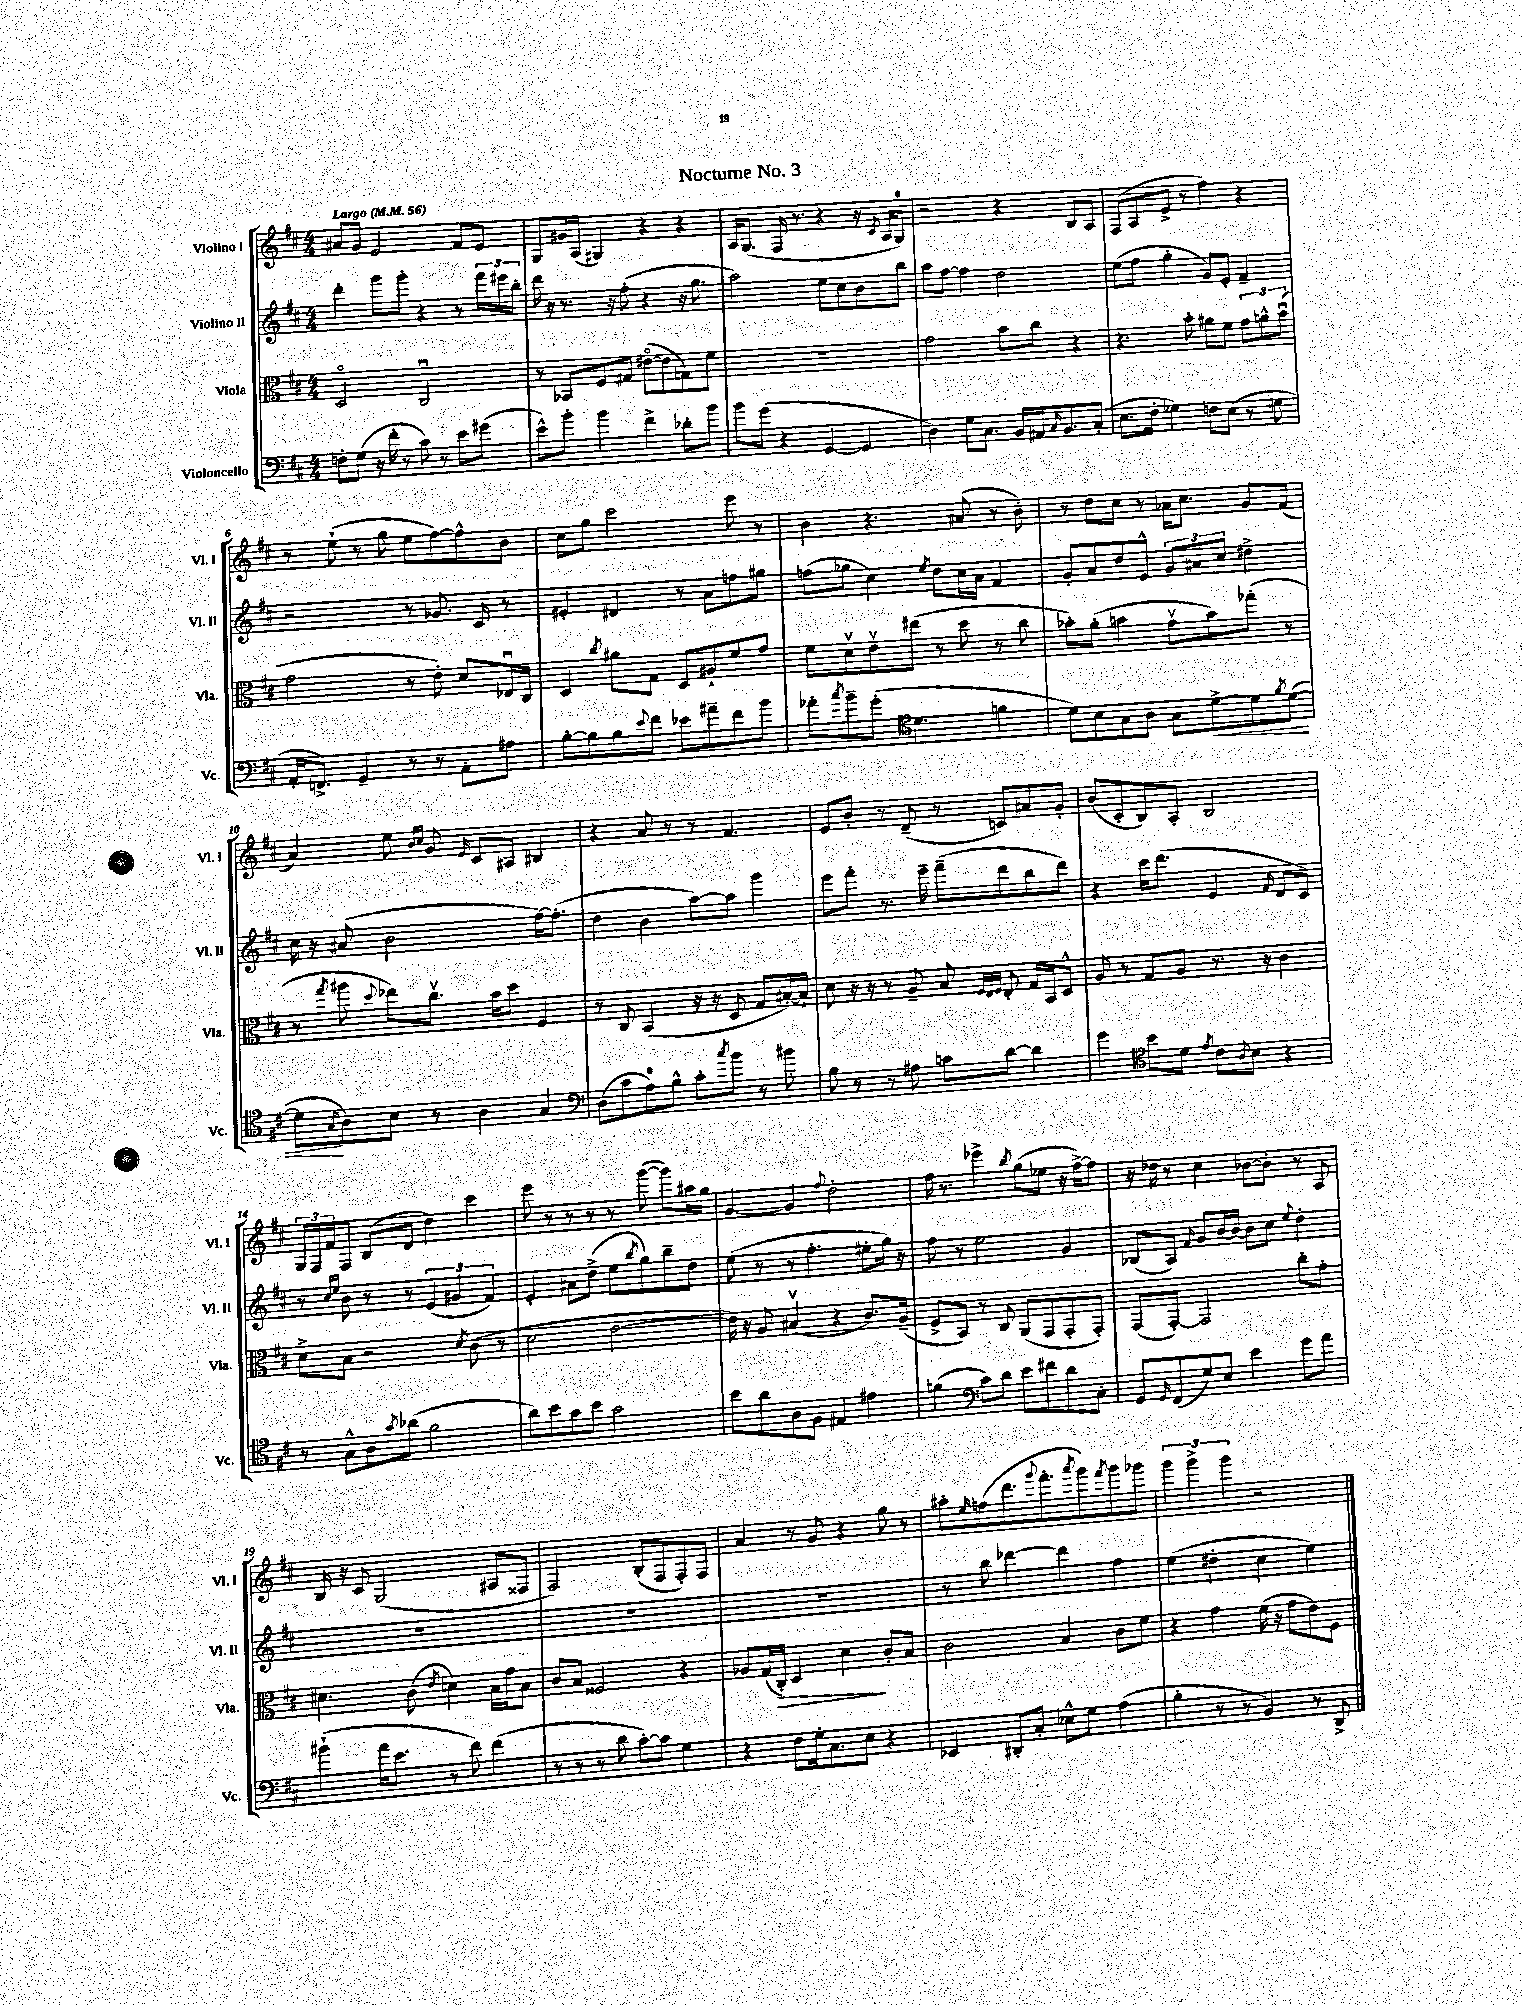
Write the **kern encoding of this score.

**kern	**dynam	**kern	**dynam	**kern	**kern
*part4	*part4	*part3	*part3	*part2	*part1
*staff4	*staff4	*staff3	*staff3	*staff2	*staff1
*I"Violoncello	*	*I"Viola	*	*I"Violino II	*I"Violino I
*I'Vc.	*	*I'Vla.	*	*I'Vl. II	*I'Vl. I
*clefF4	*	*clefC3	*	*clefG2	*clefG2
*k[f#c#]	*	*k[f#c#]	*	*k[f#c#]	*k[f#c#]
*M4/4	*	*M4/4	*	*M4/4	*M4/4
*MM56	*	*MM56	*	*MM56	*MM56
=1	=1	=1	=1	=1	=1
!	!	!	!	!	!LO:TX:a:B:t=Largo
8Fn'\L	.	2D/	.	4ddd'\	8a#X/L
(8G\J	.	.	.	.	8g/J
16r	.	.	.	8ggg\L	2e/
16f#'\	.	.	.	.	.
8r	.	.	.	8ggg'\J	.
8c#\)	.	2C#u/	.	4r	.
8r	.	.	.	.	.
8e\L	.	.	.	8r	8f#/L
(8g#X\J	.	.	.	24fff#\LL	8e/J
.	.	.	.	24eee#X\	.
.	.	.	.	24bb'\JJ	.
=2	=2	=2	=2	=2	=2
8e^^\L)	.	8r	.	16ddd\	8G/L
.	.	.	.	16r	.
8b'\J	.	8BB-X/L	.	8.r	16g#X/L
.	.	.	.	.	(16A/JJ
4b\	.	8F#/	.	.	4G#X/)
.	.	.	.	16r	.
.	.	8G#X/J	.	(8ff#'\	.
4f#^\	.	([8e#X\L	.	4r	4r
.	.	8e#\]	.	.	.
8d-X'\L	.	8Gn\)	.	16r	4r
.	.	.	.	8.gg\	.
8b\J	.	8f#\J	.	.	.
=3	=3	=3	=3	=3	=3
8b\L	.	1r	.	2aa\)	16A/KL
.	.	.	.	.	(8.G/J
(8g\J	.	.	.	.	.
4r	.	.	.	.	16F#/
.	.	.	.	.	8.r
[4GG/	.	.	.	8ee\L	4r
.	.	.	.	8cc#\	.
4GG/]	.	.	.	8b\	16r
.	.	.	.	.	8qc#/
.	.	.	.	.	16A/KL
.	.	.	.	8bb\J	8G/J)
=4	=4	=4	=4	=4	=4
4D\)	.	2g\	.	8aa\L	2r
.	.	.	.	[8ff#\J	.
8G\L	.	.	.	4ff#\]	.
8.C#\J	.	.	.	.	.
.	.	8b\L	.	2dd\	4r
16BB/LL	.	.	.	.	.
16AA#X/J	.	8cc#\J	.	.	.
16qqC#/	.	.	.	.	.
8.BB/	.	.	.	.	.
.	.	4r	.	.	8B/L
(8C#'/J	.	.	.	.	8A/J
=5	=5	=5	=5	=5	=5
8.E\L	.	4.r	.	(8ee\L	(8F#/L
.	.	.	.	8ff#\J	8A/
16F#'\Jk	.	.	.	.	.
4G-X\)	.	.	.	4gg'\	8e^/J
.	.	8b'\	.	.	8r
8Fn\L	.	8a#X\L	.	8g/L)	4ff#\)
(8E\J	.	8f#\J	.	8e'/J	.
8r	.	12g\L	.	4f#~/	4r
.	.	12an^^\	.	.	.
8Gn\	.	.	.	.	.
.	.	(12bu\J	.	.	.
!!LO:LB:g=z
=6	=6	=6	=6	=6	=6
16AA'/KL	.	2g\	.	2r	8r
8.FFn^/J)	.	.	.	.	.
.	.	.	.	.	(8ee`\
4GG~/	.	.	.	.	8r
.	.	.	.	.	8gg\
8r	.	8r	.	8r	8ee\L
8r	.	8e'\)	.	8.g-X/	[8ff#\)
8AA'\L	.	8d/L	.	.	8ff#^^\]
.	.	.	.	16c#/	.
8A#X\J	.	16E-Xu/L	.	8r	8b\J
.	.	16C#/JJ	.	.	.
=7	=7	=7	=7	=7	=7
[8B'\L	.	4D/	.	4e#X'/	8cc#\L
8B\]	.	.	.	.	8gg\J
.	.	8qcc#/	.	.	.
8B\	.	8a#X\L	.	4d#X/	2ccc#\
8qqe/	.	.	.	.	.
8f#\J	.	8G\J	.	.	.
8e-X\L	.	8D/L	.	8r	.
8a#X~\	.	8A#X`/	.	8a\L	.
8f#\	.	8f#/	.	8ffn\	8eee\
8b\J	.	8g/J	.	8gg#X\J	8r
=8	=8	=8	=8	=8	=8
8a-X'\L	.	8f#\L	.	(8ffn\L	4b\
8qcc#/	.	.	.	.	.
8b~\	.	8dv\	.	8gg-X\J	.
(8g'\J	.	8ev\	.	4cc#\)	4.r
*clefC4	*	*	*	*	*
4.d\	.	(8ee#X\J	.	.	.
.	.	.	.	8qee/	.
.	.	8r	.	8dd\L	.
.	.	8dd\	.	16cc#\L	(8a#X/
.	.	.	.	16a\JJ	.
4fn\	.	8r	.	4f#/	8r
.	.	8cc#\	.	.	8b'\)
=9	=9	=9	=9	=9	=9
8d\L)	.	8b-X'\L)	.	8g'/L	8r
8B\	.	(8a'\J	.	8a/	8dd\L
8G\	.	4bn\	.	8dd/	8cc#\J
8A\J	.	.	.	8e^^/J	8r
8G\L	.	8gv\L	.	12g/L	16a-X\KL
.	.	.	.	.	8.cc#\J
.	.	.	.	12a#X/	.
!	!LO:HP:b	!	!	!	!
[8d^\	<	8b\)	.	.	.
.	.	.	.	12cc#/J	.
8d\]	.	(8gg-X'\J	.	4dd#X^\	8g/L
8qf#/	.	.	.	.	.
([8d\J	.	8r	.	.	(8f#/J
!!LO:LB:g=z
=10	=10	=10	=10	=10	=10
8d\L]	.	8r	.	16cc#\	4a/)
.	.	.	.	16r	.
8qG/	.	8qgg/	.	.	.
8A\)	[	8aa#X\	.	(8a#X/	.
.	.	8qqdd/	.	.	.
8B\J	.	8ee-X\L)	.	2b\	8ee\
.	.	.	.	.	16qqb/LL
.	.	.	.	.	16qqcc#/JJ
8r	.	8.cc#v\J	.	.	8g/
.	.	.	.	.	16qqe/
4A\	.	.	.	.	8c#/L
.	.	16b\KL	.	.	.
.	.	8dd\J	.	.	8A#X/J
4G/	.	4F#/	.	[16ff#\KL)	4B#X/
.	.	.	.	(8.ff#'\J]	.
=11	=11	=11	=11	=11	=11
*clefF4	*	*	*	*	*
(8D\L	.	8r	.	4dd\	4r
8c#\	.	8C#/	.	.	.
8A\)	.	(4BB/	.	4b\	8a/
8B^^\J	.	.	.	.	8r
8c#'\L	.	16r	.	[8aa\L)	8r
.	.	16r	.	.	.
8qcc#/	.	.	.	.	.
8b\J	.	8D/	.	8aa\J]	4.f#/
8r	.	8G/L	.	4ggg\	.
8b#X\	.	[16B#X'/L)	.	.	.
.	.	16B#`/JJ]	.	.	.
=12	=12	=12	=12	=12	=12
8B\	.	8d\	.	8eee\L	8e/L
8r	.	16r	.	8fff#'\J	8b'/J
.	.	16r	.	.	.
8r	.	8r	.	8.r	8r
8A#X\	.	8A~/	.	.	(8d~/
.	.	.	.	16eee~\	.
8cn\L	.	8B/	.	(8fff#~\L	8r
.	.	32qqF#/LLL	.	.	.
.	.	32qqE/	.	.	.
.	.	32qqF#/JJJ	.	.	.
[8d\J	.	8E'/	.	8ddd\	8cn/L)
4d\]	.	16G/LL	.	8bb\	8a#X/
.	.	16BB/J	.	.	.
.	.	8D^^/J	.	8ddd\J)	8g'/J
=13	=13	=13	=13	=13	=13
4g\	.	8A/	.	4r	(8b/L
.	.	8r	.	.	8c#'/
*clefC4	*	*	*	*	*
8b\L	.	8G/L	.	16ccc#\KL	8B/)
.	.	.	.	(8.ddd\J	.
8d\J	.	8A/J	.	.	8A'/J
8qe/	.	.	.	.	.
8c#\L	.	8.r	.	4e/	2B/
8qA/	.	.	.	.	.
8B\J	.	.	.	.	.
.	.	16r	.	.	.
.	.	.	.	16qqf#/	.
4r	.	4c#\	.	8d/L	.
.	.	.	.	8c#/J)	.
!!LO:LB:g=z
=14	=14	=14	=14	=14	=14
8r	.	8d^\L	.	8r	24G/LL
.	.	.	.	.	24F#/
.	.	.	.	.	24f#/J
.	.	.	.	16qqcc#/LL	.
.	.	.	.	16qqee/JJ	.
8G^^\L	.	8B\J	.	8b\	8F#/J
8A\	.	2r	.	8r	(8B/L
8qg/	.	.	.	.	.
(8a-X\J	.	.	.	8r	8d/J
2f#\	.	.	.	(6e/	4dd\)
.	.	.	.	6g#X/	.
.	.	8qd/	.	.	.
.	.	(8c#\	.	.	4ccc#\
.	.	.	.	6f#/)	.
.	.	8r	.	.	.
=15	=15	=15	=15	=15	=15
8a\L)	.	2d\	.	4e'/	8eee\
8b\	.	.	.	.	8r
8g\	.	.	.	8a#X\L	8r
8b\J	.	.	.	(8dd^\J	8r
2g\	.	[2e\	.	8ee\L	8r
.	.	.	.	8qbb/	.
.	.	.	.	8gg\)	([8ggg\
.	.	.	.	8bb~\	8ggg\L])
.	.	.	.	8dd\J	16aa#X\L
.	.	.	.	.	16gg\JJ
=16	=16	=16	=16	=16	=16
8b\L	.	16e\])	.	(8ee\	[4g/
.	.	16r	.	.	.
8a\	.	8A/	.	8r	.
8A\	.	(4B#Xv/	.	8r	4g/]
8F#\J	.	.	.	4.ff#'\	.
.	.	.	.	.	8qqff#/
4E#X/	.	4r	.	.	2dd'\
4e#X\	.	8.c#/L)	.	8ee#X'\L	.
.	.	.	.	16gg\Jk)	.
.	.	(16A~/Jk	.	16r	.
=17	=17	=17	=17	=17	=17
(4fn\	.	8F#^/L	.	8ff#\	16ff#\
.	.	.	.	.	8.r
.	.	8BB/J)	.	8r	.
*clefF4	*	*	*	*	*
8c#\L)	.	8r	.	2ee\	4eee-X^\
8d\J	.	8C#/	.	.	.
.	.	.	.	.	8qbb/
8e\L	.	(8AA/L	.	.	(8gg\L
8f#X\	.	8GG/	.	.	8ee-X\J
8d\	.	8GG'/	.	4g/	16r
.	.	.	.	.	[16ff#^\KL)
8C#'\J	.	8GG'/J)	.	.	8ff#\J]
=18	=18	=18	=18	=18	=18
8GG/L	.	(8GG/L	.	(8B-X/L	16r
.	.	.	.	.	16dd-X\
16qqGG/	.	.	.	.	.
(8FF#/	.	[8GG'/J)	.	8A/J)	8r
.	.	.	.	16qqf#/	.
8G/)	.	2GG/]	.	8g/L	4cc#\
8E/J	.	.	.	[16b/L	.
.	.	.	.	16b/JJ_	.
4e\	.	.	.	8b\L]	[8b-X\L
.	.	.	.	8cc#\J	8b-'\J]
.	.	.	.	8qqee/	.
8g\L	.	8cc#'\L	.	4dd'\	8r
8a\J	.	8g'\J	.	.	8A/
!!LO:LB:g=z
=19	=19	=19	=19	=19	=19
(4b#X`\	.	4.d#X\	.	1r	16B/
.	.	.	.	.	16r
.	.	.	.	.	8c#/
16a\KL	.	.	.	.	(2G/
8.e\J	.	.	.	.	.
.	.	(8c#\	.	.	.
.	.	8qe/	.	.	.
8r	.	4dn\)	.	.	.
8f#\)	.	.	.	.	.
(4f#\	.	16B\LL	.	.	8A#X/L
.	.	16g\J	.	.	.
.	.	8B\J	.	.	8F##X/J
=20	=20	=20	=20	=20	=20
8r	.	8c#/L	.	1r	2F#/)
8r	.	8B/J	.	.	.
8r	.	2F##X/	.	.	.
8d\	.	.	.	.	.
[8c#'\L)	.	.	.	.	(8B'/L
8c#\J]	.	.	.	.	8F#/
4G\	.	4r	.	.	8F#'/)
.	.	.	.	.	8F#/J
=21	=21	=21	=21	=21	=21
4r	.	8A-X/L	.	1r	4a/
.	.	(16G/L	.	.	.
!	!	!	!LO:HP:b	!	!
.	.	16C#'/JJ)	>	.	.
8F#\L	.	4D/	.	.	8r
16G'\k	.	.	.	.	8g/
8.C#\	.	.	.	.	.
.	.	4d\	.	.	4r
8E\J	.	.	.	.	.
4r	.	8c#'/L	]	.	8gg\
.	.	8B/J	.	.	8r
=22	=22	=22	=22	=22	=22
4EE-X/	.	2c#\	.	8r	8aa#X'\L
.	.	.	.	.	16qqee/
.	.	.	.	8bb\	(8ffn\
8DD#X'/L	.	.	.	[4ddd-X\	8.ddd\
8C#'/J	.	.	.	.	.
.	.	.	.	.	8qqggg/
.	.	.	.	.	8.fff#'\
8E-X^^\L	.	4B/	.	4ddd-\]	.
.	.	.	.	.	8qaaa/
8G\J	.	.	.	.	8ggg\)
.	.	.	.	.	8qfff#/
(4A\	.	8c#\L	.	4ff#\	8ggg\
.	.	8f#\J	.	.	8ggg-X\J
=23	=23	=23	=23	=23	=23
4B'\	.	4r	.	(4ee\	6ggg\
.	.	.	.	.	6ggg^\
8r	.	4g\	.	4dd#X'\	.
.	.	.	.	.	6ggg\
8r	.	.	.	.	.
4BB/)	.	(16f#\	.	4cc#\	2r
.	.	16r	.	.	.
.	.	8g\L	.	.	.
8r	.	8e\)	.	4ee\)	.
8DD^/	.	8F#\J	.	.	.
==	==	==	==	==	==
*-	*-	*-	*-	*-	*-
